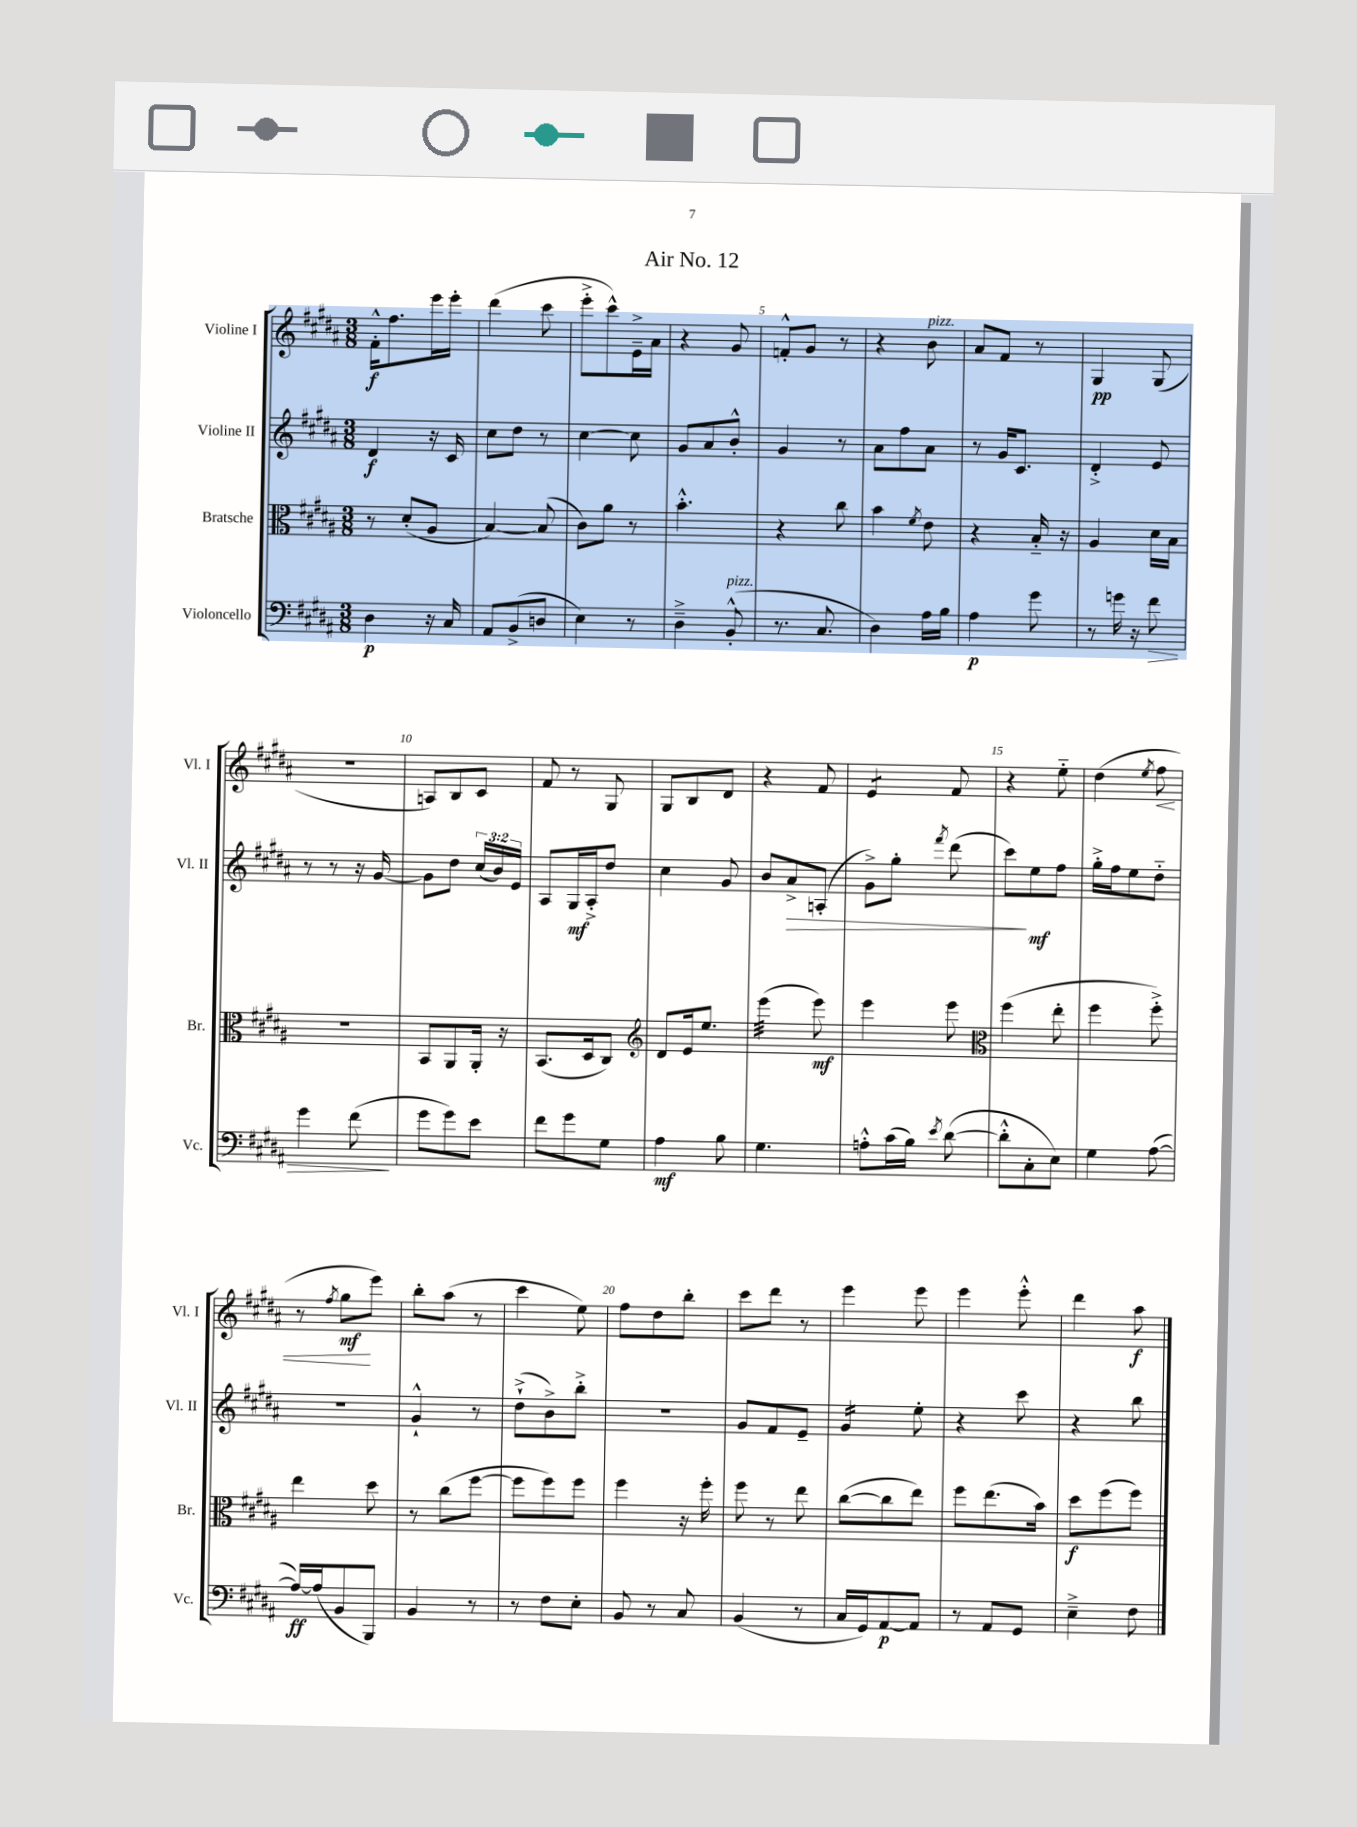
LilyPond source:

\header { title = "Air No. 12" }
<<
\new StaffGroup <<
\new Staff = "s0" \with { instrumentName = "Violine I" shortInstrumentName = "Vl. I" } {
    \clef treble \key b \major \numericTimeSignature \time 3/8
    \autoBeamOff fis'16[-.-^\f fis''8. e'''16 e'''16]-. |
    dis'''4( cis'''8 |
    e'''8[-.-> cis'''8-^) e'16---> ais'16] |
    r4 gis'8 |
    f'8[-.-^ gis'8] r8 |
    r4 b'8^\markup { \italic "pizz." } |
    ais'8[ fis'8] r8 |
    gis4\pp gis8( |
    R4. |
    a8[) b8 cis'8] |
    fis'8 r8 gis8 |
    gis8[ b8 dis'8] |
    r4 fis'8 |
    e'4:8 fis'8 |
    r4 e''8-_ |
    dis''4( \acciaccatura { e''8 } fis''8\< |
    r8 \acciaccatura { fis''8 } gis''8[\mf\! e'''8]) |
    b''8[-. ais''8]( r8 |
    cis'''4 e''8) |
    fis''8[ dis''8 b''8]-. |
    cis'''8[ dis'''8] r8 |
    e'''4 e'''8 |
    e'''4 e'''8-.-^ |
    dis'''4 ais''8\f \bar "|." |
}
\new Staff = "s1" \with { instrumentName = "Violine II" shortInstrumentName = "Vl. II" } {
    \clef treble \key b \major \numericTimeSignature \time 3/8 \override Staff.TupletNumber.text = #tuplet-number::calc-fraction-text
    \autoBeamOff dis'4\f r16 cis'16 |
    cis''8[ dis''8] r8 |
    cis''4~ cis''8 |
    gis'8[ ais'8 b'8]-.-^ |
    gis'4 r8 |
    ais'8[ fis''8 ais'8] |
    r8 gis'16[ cis'8.] |
    dis'4-.-> e'8 |
    r8 r8 r16 gis'16~ |
    gis'8[ dis''8] \tuplet 3/2 { cis''16[( b'16) e'16] } |
    ais8[ gis16\mf ais16-.-> dis''8] |
    cis''4 gis'8 |
    b'8[ ais'8->\> a8]-.( |
    gis'8[->) gis''8]-. \acciaccatura { fis'''8 } dis'''8( |
    cis'''8[\!) e''8\mf fis''8] |
    gis''16[-.-> fis''16 e''8 dis''8]-_ |
    R4. |
    gis'4-!-^ r8 |
    dis''8[-!->( b'8->) b''8]-.-> |
    R4. |
    gis'8[ fis'8 e'8]-- |
    gis'4:16 e''8-. |
    r4 cis'''8 |
    r4 b''8 \bar "|." |
}
\new Staff = "s2" \with { instrumentName = "Bratsche" shortInstrumentName = "Br." } {
    \clef alto \key b \major \numericTimeSignature \time 3/8
    \autoBeamOff r8 dis'8[-.( ais8] |
    b4~) b8( |
    cis'8[) ais'8] r8 |
    b'4.-.-^ |
    r4 cis''8 |
    b'4 \acciaccatura { fis'8 } e'8 |
    r4 b16-_ r16 |
    ais4 dis'16[ b16] |
    R4. |
    b,8[ ais,8 ais,16]-. r16 |
    b,8.[( dis16 cis8]) |
    \clef treble dis'8[ e'16 e''8.] |
    e'''4:32( e'''8\mf) |
    e'''4 e'''8 |
    \clef alto fis''4( e''8-. |
    fis''4 fis''8-.->) |
    e''4 dis''8 |
    r8 cis''8[( fis''8]~ |
    fis''8[ fis''8) fis''8] |
    fis''4 r16 fis''16-. |
    fis''8 r8 e''8 |
    cis''8[~( cis''8 e''8]) |
    fis''8[ e''8.( b'16]) |
    dis''8[\f fis''8( fis''8]) \bar "|." |
}
\new Staff = "s3" \with { instrumentName = "Violoncello" shortInstrumentName = "Vc." } {
    \clef bass \key b \major \numericTimeSignature \time 3/8
    \autoBeamOff dis4\p r16 cis16 |
    ais,8[ b,8->( d8] |
    e4) r8 |
    dis4---> b,8-.-^^\markup { \italic "pizz." }( |
    r8. cis8. |
    dis4) ais16[ b16] |
    ais4\p gis'8 |
    r8 g'16 r16 fis'8\> |
    gis'4 fis'8\!( |
    gis'8[ gis'8) e'8] |
    fis'8[ gis'8 gis8] |
    ais4\mf b8 |
    gis4. |
    a8[-.-^ cis'16( b16]) \acciaccatura { e'8 } dis'8~( |
    dis'8[-.-^ cis8-. e8]) |
    gis4 ais8~( |
    ais16[~\ff) ais16( b,8 b,,8]) |
    b,4 r8 |
    r8 fis8[ e8]-. |
    b,8 r8 cis8 |
    b,4( r8 |
    cis16[ gis,16) ais,8~\p ais,8] |
    r8 ais,8[ gis,8] |
    e4---> fis8 \bar "|." |
}
>>
>>
\layout { \context { \Score \override BarNumber.break-visibility = ##(#f #t #t) barNumberVisibility = #(every-nth-bar-number-visible 5) } }
